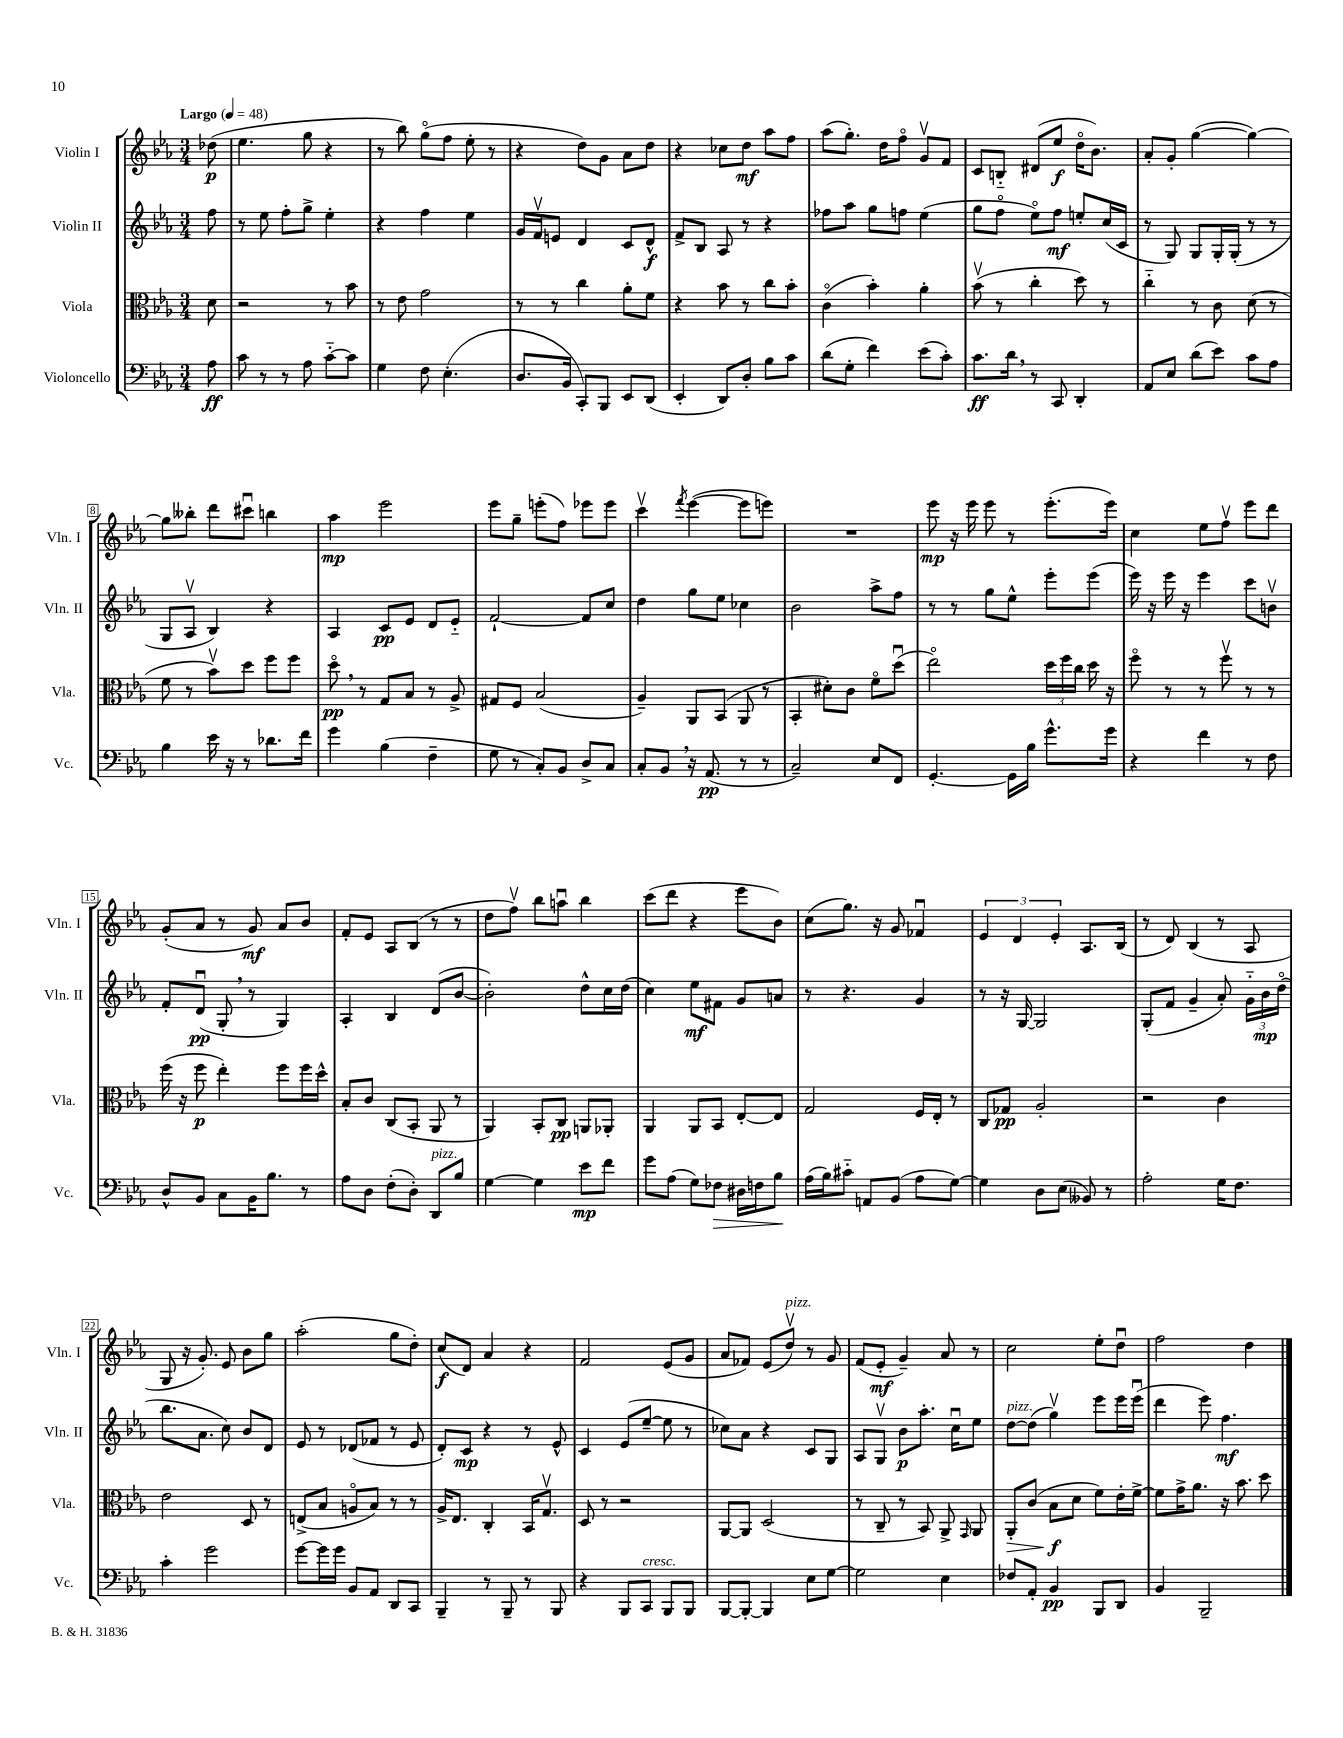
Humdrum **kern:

**kern	**dynam	**kern	**dynam	**kern	**dynam	**kern	**dynam
*part4	*part4	*part3	*part3	*part2	*part2	*part1	*part1
*staff4	*staff4	*staff3	*staff3	*staff2	*staff2	*staff1	*staff1
*I"Violoncello	*	*I"Viola	*	*I"Violin II	*	*I"Violin I	*
*I'Vc.	*	*I'Vla.	*	*I'Vln. II	*	*I'Vln. I	*
*clefF4	*	*clefC3	*	*clefG2	*	*clefG2	*
*k[b-e-a-]	*	*k[b-e-a-]	*	*k[b-e-a-]	*	*k[b-e-a-]	*
*M3/4	*	*M3/4	*	*M3/4	*	*M3/4	*
*MM48	*	*MM48	*	*MM48	*	*MM48	*
=	=	=	=	=	=	=	=
!	!	!	!	!	!	!LO:TX:a:B:t=Largo	!
8A-\	ff	8d\	.	8ff\	.	(8dd-X\	p
=1	=1	=1	=1	=1	=1	=1	=1
8c\	.	2r	.	8r	.	4.ee-\	.
8r	.	.	.	8ee-\	.	.	.
8r	.	.	.	8ff'\L	.	.	.
8A-\	.	.	.	8gg^\J	.	8gg\	.
[8c\L	.	8r	.	4ee-'\	.	4r	.
8c\J]	.	8b-\	.	.	.	.	.
=2	=2	=2	=2	=2	=2	=2	=2
4G\	.	8r	.	4r	.	8r	.
.	.	8e-\	.	.	.	8bb-\)	.
8F\	.	2g\	.	4ff\	.	(8gg\L	.
(4.E-'\	.	.	.	.	.	8ff\J	.
.	.	.	.	4ee-\	.	8ee-'\	.
.	.	.	.	.	.	8r	.
=3	=3	=3	=3	=3	=3	=3	=3
8.D/L	.	8r	.	16g/LL	.	4r	.
.	.	.	.	16fv/J	.	.	.
.	.	8r	.	8en/J	.	.	.
16BB-/Jk	.	.	.	.	.	.	.
8CC'/L)	.	4cc\	.	4d/	.	8dd\L)	.
8BBB-/J	.	.	.	.	.	8g\J	.
8EE-/L	.	8a-'\L	.	8c/L	.	8a-\L	.
(8DD/J	.	8f\J	.	8d^^/J	f	8dd\J	.
=4	=4	=4	=4	=4	=4	=4	=4
4EE-'/	.	4r	.	8f^/L	.	4r	.
.	.	.	.	8B-/J	.	.	.
8DD/L)	.	8b-\	.	8A-/	.	8cc-X\L	.
8D'/J	.	8r	.	8r	.	8dd\J	mf
8B-\L	.	8cc\L	.	4r	.	8aa-\L	.
8c\J	.	8b-'\J	.	.	.	8ff\J	.
=5	=5	=5	=5	=5	=5	=5	=5
(8d\L	.	(4c\	.	8ff-X\L	.	(8aa-\L	.
8G'\J	.	.	.	8aa-\J	.	8.gg'\J)	.
4f\)	.	4b-'\)	.	8gg\L	.	.	.
.	.	.	.	.	.	16dd\KL	.
.	.	.	.	8ffn\J	.	8ff\J	.
(8e-\L	.	4a-'\	.	(4ee-\	.	8gv/L	.
8c'\J)	.	.	.	.	.	8f/J	.
=6	=6	=6	=6	=6	=6	=6	=6
8.c\L	ff	(8b-v\	.	8gg\L	.	8c/L	.
.	.	8r	.	8ff\J	.	8Bn/J	.
16d,\Jk	.	.	.	.	.	.	.
8r	.	4cc'\	.	8ee-\L)	.	(8d#X/L	.
8CC/	.	.	.	8ff\J	mf	8ee-/J	f
4DD'/	.	8dd\)	.	8een'/L	.	16dd\KL	.
.	.	.	.	.	.	8.b-\J)	.
.	.	8r	.	(16cc/L	.	.	.
.	.	.	.	16c/JJ	.	.	.
=7	=7	=7	=7	=7	=7	=7	=7
8AA-/L	.	4cc\	.	8r	.	8a-'/L	.
8E-/J	.	.	.	8G/)	.	8g'/J	.
(8d\L	.	8r	.	8G/L	.	([4gg\	.
8e-\J)	.	8c\	.	16G'/L	.	.	.
.	.	.	.	(16G'/JJ	.	.	.
8c\L	.	(8d\	.	8r	.	4gg\_)	.
8A-\J	.	8r	.	8r	.	.	.
!!LO:LB:g=z
=8	=8	=8	=8	=8	=8	=8	=8
4B-\	.	8f\	.	8G/L	.	8gg\L]	.
.	.	8r	.	8A-v/J	.	8bb--X'\J	.
16e-\	.	8b-v\L)	.	4B-/)	.	8ddd\L	.
16r	.	.	.	.	.	.	.
8r	.	8dd\J	.	.	.	8ccc#Xu\J	.
8.d-X\L	.	8ff\L	.	4r	.	4bbn\	.
.	.	8ff\J	.	.	.	.	.
16f\Jk	.	.	.	.	.	.	.
=9	=9	=9	=9	=9	=9	=9	=9
4g\	.	8dd,\	pp	4A-/	.	4aa-\	mp
.	.	8r	.	.	.	.	.
(4B-\	.	8G/L	.	8c/L	pp	2eee-\	.
.	.	8B-/J	.	8e-/J	.	.	.
4F~\	.	8r	.	8d/L	.	.	.
.	.	8A-^/	.	8e-/J	.	.	.
=10	=10	=10	=10	=10	=10	=10	=10
8G\	.	8G#X/L	.	[2f`/	.	8eee-\L	.
8r	.	8F/J	.	.	.	8gg~\J	.
8C'/L)	.	(2B-/	.	.	.	(8eeen'\L	.
8BB-/J	.	.	.	.	.	8ff\J)	.
8D^/L	.	.	.	8f/L]	.	8eee-X\L	.
8C/J	.	.	.	8cc/J	.	8eee-\J	.
=11	=11	=11	=11	=11	=11	=11	=11
8C'/L	.	4A-~/)	.	4dd\	.	4cccv\	.
8BB-,/J	.	.	.	.	.	.	.
.	.	.	.	.	.	8qfff/	.
16r	.	8AA-/L	.	8gg\L	.	([4eee-\	.
(8.AA-/	pp	.	.	.	.	.	.
.	.	(8BB-/J	.	8ee-\J	.	.	.
8r	.	8AA-/	.	4cc-X\	.	8eee-\L]	.
8r	.	8r	.	.	.	8eeen\J)	.
=12	=12	=12	=12	=12	=12	=12	=12
2C~/)	.	4BB-'/	.	2b-\	.	2.r	.
.	.	8d#X'\L)	.	.	.	.	.
.	.	8c\J	.	.	.	.	.
8E-/L	.	8f\L	.	8aa-^\L	.	.	.
8FF/J	.	(8ddu\J	.	8ff\J	.	.	.
=13	=13	=13	=13	=13	=13	=13	=13
[4.GG'/	.	2ee-\)	.	8r	.	8eee-\	mp
.	.	.	.	8r	.	16r	.
.	.	.	.	.	.	16eee-\	.
.	.	.	.	8gg\L	.	8eee-\	.
16GG\LL]	.	.	.	8ee-^^\J	.	8r	.
16B-\JJ	.	.	.	.	.	.	.
8.g^^\L	.	24dd\LL	.	8eee-'\L	.	(8.eee-'\L	.
.	.	24ff\	.	.	.	.	.
.	.	24cc\JJ	.	.	.	.	.
.	.	16dd\	.	(8eee-\J	.	.	.
16g\Jk	.	16r	.	.	.	16eee-\Jk)	.
=14	=14	=14	=14	=14	=14	=14	=14
4r	.	8ff\	.	16eee-\)	.	4cc\	.
.	.	.	.	16r	.	.	.
.	.	8r	.	16eee-\	.	.	.
.	.	.	.	16r	.	.	.
4f\	.	8r	.	4eee-\	.	8ee-\L	.
.	.	8ffv\	.	.	.	8ffv\J	.
8r	.	8r	.	8ccc\L	.	8eee-\L	.
8F\	.	8r	.	8bnv\J	.	8ddd\J	.
!!LO:LB:g=z
=15	=15	=15	=15	=15	=15	=15	=15
8D^^/L	.	(16ff\	.	8f'/L	.	(8g'/L	.
.	.	16r	.	.	.	.	.
8BB-/J	.	8ff\	p	(8du/J	pp	8a-/J	.
8C\L	.	4ee-'\)	.	8G',/	.	8r	.
16BB-\K	.	.	.	8r	.	8g/)	mf
8.B-\J	.	.	.	.	.	.	.
.	.	8ff\L	.	4G/)	.	8a-/L	.
8r	.	16ff\L	.	.	.	8b-/J	.
.	.	16dd^^\JJ	.	.	.	.	.
=16	=16	=16	=16	=16	=16	=16	=16
8A-\L	.	8B-'/L	.	4A-'/	.	8f'/L	.
8D\J	.	8c/J	.	.	.	8e-/J	.
(8F'\L	.	(8C/L	.	4B-/	.	8A-/L	.
8D'\J)	.	8BB-'/J	.	.	.	(8B-/J	.
!LO:TX:a:i:t=pizz.	!	!	!	!	!	!	!
8DD/L	.	8AA-/	.	(8d/L	.	8r	.
8B-/J	.	8r	.	[8b-/J	.	8r	.
=17	=17	=17	=17	=17	=17	=17	=17
[4G\	.	4AA-/)	.	2b-'\])	.	8dd\L	.
.	.	.	.	.	.	8ffv\J)	.
4G\]	.	8BB-'/L	.	.	.	8bb-\L	.
.	.	8C/J	pp	.	.	8aanu\J	.
8e-\L	mp	8AAn/L	.	8dd^^\L	.	4bb-\	.
8f\J	.	8AA-X'/J	.	16cc\L	.	.	.
.	.	.	.	(16dd\JJ	.	.	.
=18	=18	=18	=18	=18	=18	=18	=18
8g\L	.	4AA-/	.	4cc\)	.	(8ccc\L	.
(8A-\J	.	.	.	.	.	8ddd\J	.
8G\L)	.	8AA-/L	.	8ee-\L	mf	4r	.
!	!LO:HP:b	!	!	!	!	!	!
8F-X\J	>	8BB-/J	.	8f#X\J	.	.	.
16D#X\LL	.	[8E-'/L	.	8g/L	.	8eee-\L	.
16Fn\J	.	.	.	.	.	.	.
8B-\J	.	8E-/J]	.	8an/J	.	8b-\J)	.
.	]	.	.	.	.	.	.
=19	=19	=19	=19	=19	=19	=19	=19
(16A-\LL	.	2G/	.	8r	.	(8cc\L	.
16B-\J)	.	.	.	.	.	.	.
8c#X\J	.	.	.	4.r	.	8.gg\J)	.
8AAn/L	.	.	.	.	.	.	.
.	.	.	.	.	.	16r	.
(8BB-/J	.	.	.	.	.	8g/	.
8A-\L	.	16F/LL	.	4g/	.	4f-Xu/	.
.	.	16E-'/JJ	.	.	.	.	.
[8G\J)	.	8r	.	.	.	.	.
=20	=20	=20	=20	=20	=20	=20	=20
4G\]	.	8C/L	.	8r	.	6e-/	.
.	.	8G-X/J	pp	16r	.	.	.
.	.	.	.	.	.	6d/	.
.	.	.	.	[16G/	.	.	.
8D\L	.	2A-'/	.	2G/]	.	.	.
.	.	.	.	.	.	6e-'/	.
(8E-\J	.	.	.	.	.	.	.
8BB--X/)	.	.	.	.	.	8.A-/L	.
8r	.	.	.	.	.	.	.
.	.	.	.	.	.	(16B-/Jk	.
=21	=21	=21	=21	=21	=21	=21	=21
2A-'\	.	2r	.	(8G'/L	.	8r	.
.	.	.	.	8f/J	.	8d/)	.
.	.	.	.	4g~/	.	(4B-/	.
16G\KL	.	4c\	.	8a-'/)	.	8r	.
8.F\J	.	.	.	.	.	.	.
.	.	.	.	24g\LL	.	8A-/	.
.	.	.	.	24b-\	mp	.	.
.	.	.	.	(24dd\JJ	.	.	.
!!LO:LB:g=z
=22	=22	=22	=22	=22	=22	=22	=22
4c'\	.	2e-\	.	8.bb-\L	.	8G/	.
.	.	.	.	.	.	16r	.
.	.	.	.	8.a-\J	.	8.g'/)	.
2g\	.	.	.	.	.	.	.
.	.	.	.	8cc\)	.	8e-/	.
.	.	8D/	.	8b-/L	.	8b-\L	.
.	.	8r	.	8d/J	.	8gg\J	.
=23	=23	=23	=23	=23	=23	=23	=23
[8g\L	.	(8En^/L	.	8e-/	.	(2aa-'\	.
16g\L]	.	8B-/J	.	8r	.	.	.
16g\JJ	.	.	.	.	.	.	.
8BB-/L	.	8An/L	.	(8d-X/L	.	.	.
8AA-/J	.	8B-/J)	.	8f-X/J	.	.	.
8DD/L	.	8r	.	8r	.	8gg\L	.
8CC/J	.	8r	.	8e-/	.	8dd'\J)	.
=24	=24	=24	=24	=24	=24	=24	=24
4BBB-~/	.	16A-^/KL	.	8d'/L)	.	(8cc/L	f
.	.	8.E-/J	.	.	.	.	.
.	.	.	.	8c/J	mp	8d/J)	.
8r	.	4C'/	.	4r	.	4a-/	.
8BBB-~/	.	.	.	.	.	.	.
8r	.	16BB-/KL	.	8r	.	4r	.
.	.	8.Gv/J	.	.	.	.	.
8BBB-/	.	.	.	8e-^^/	.	.	.
=25	=25	=25	=25	=25	=25	=25	=25
4r	.	8D/	.	4c/	.	2f/	.
.	.	8r	.	.	.	.	.
8BBB-/L	.	2r	.	(8e-/L	.	.	.
!LO:TX:a:i:t=cresc.	!	!	!	!	!	!	!
8CC/J	.	.	.	[8ee-~/J	.	.	.
8BBB-/L	.	.	.	8ee-\]	.	(8e-/L	.
8BBB-/J	.	.	.	8r	.	8g/J	.
=26	=26	=26	=26	=26	=26	=26	=26
[8BBB-/L	.	[8AA-/L	.	8cc-X\L)	.	8a-/L	.
8BBB-'/J_	.	8AA-/J]	.	8a-\J	.	8f-X/J)	.
4BBB-/]	.	(2D/	.	4r	.	(8e-/L	.
!	!	!	!	!	!	!LO:TX:a:i:t=pizz.	!
.	.	.	.	.	.	8ddv/J)	.
8E-\L	.	.	.	8c/L	.	8r	.
[8G\J	.	.	.	8G/J	.	8g/	.
=27	=27	=27	=27	=27	=27	=27	=27
2G\]	.	8r	.	8A-/L	.	(8f/L	.
.	.	8C~/	.	8Gv/J	.	8e-'/J	mf
.	.	8r	.	8b-\L	p	4g~/)	.
.	.	8BB-/)	.	8.aa-'\J	.	.	.
4E-\	.	8AA-^/	.	.	.	8a-/	.
.	.	.	.	16ccu\KL	.	.	.
.	.	16qqGG/	.	.	.	.	.
.	.	8AA-/	.	8ee-\J	.	8r	.
=28	=28	=28	=28	=28	=28	=28	=28
!	!	!	!	!LO:TX:a:i:t=pizz.	!	!	!
!	!	!	!LO:HP:b	!	!	!	!
8F-X/L	.	8AA-'/L	>	[8dd\L	.	2cc\	.
8AA-'/J	.	(8c/J	.	(8dd\J]	.	.	.
4BB-/	pp	8B-\L	f	4ggv\)	.	.	.
.	.	8d\J	]	.	.	.	.
8BBB-/L	.	8f\L)	.	8eee-\L	.	8ee-'\L	.
8DD/J	.	16e-'\L	.	16eee-\L	.	8ddu\J	.
.	.	[16f^\JJ	.	(16eee-u\JJ	.	.	.
=29	=29	=29	=29	=29	=29	=29	=29
4BB-/	.	8f\L]	.	4ddd\	.	2ff\	.
.	.	16g^\K	.	.	.	.	.
.	.	8.a-\J	.	.	.	.	.
2BBB-~/	.	.	.	8eee-\)	.	.	.
.	.	16r	.	4.ff\	mf	.	.
.	.	8.b-\	.	.	.	.	.
.	.	.	.	.	.	4dd\	.
.	.	8dd\	.	.	.	.	.
==	==	==	==	==	==	==	==
*-	*-	*-	*-	*-	*-	*-	*-
